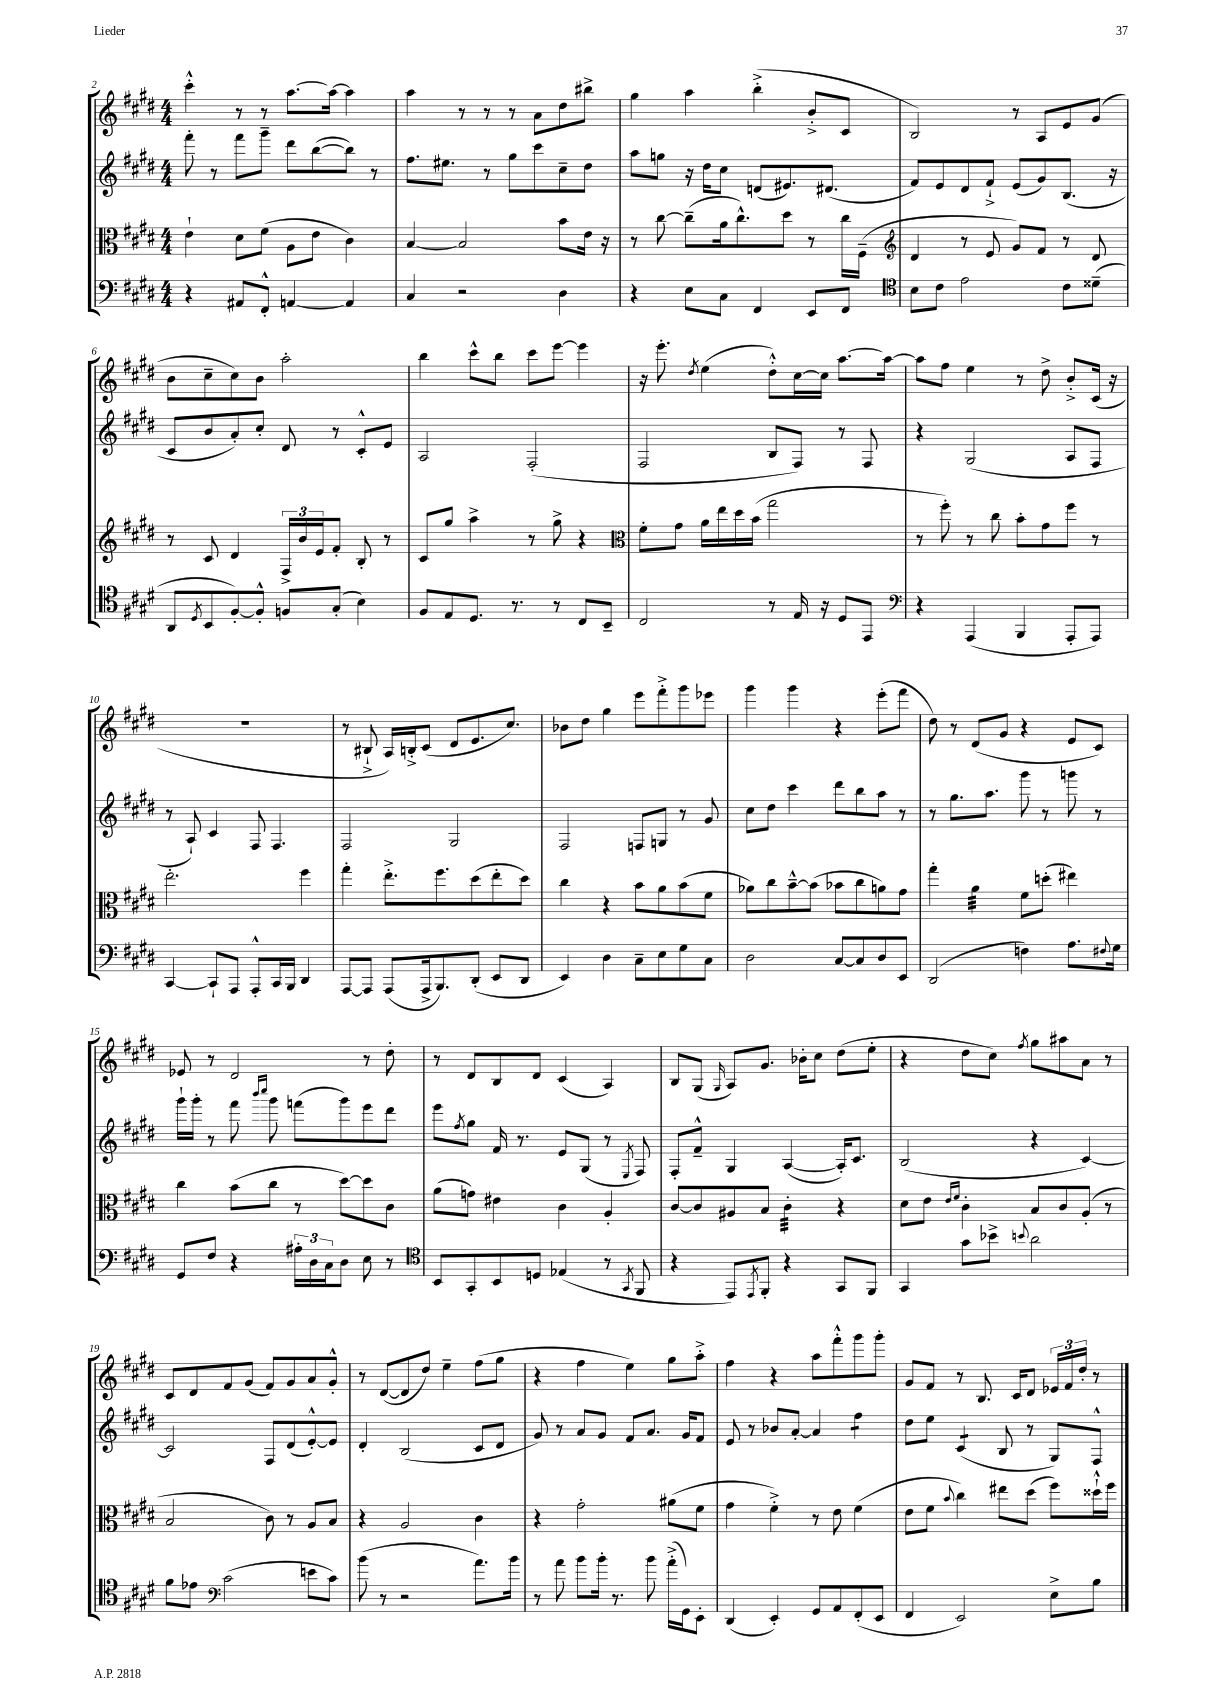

**kern	**kern	**kern	**kern
*staff4	*staff3	*staff2	*staff1
*clefF4	*clefC3	*clefG2	*clefG2
*k[f#c#g#d#]	*k[f#c#g#d#]	*k[f#c#g#d#]	*k[f#c#g#d#]
*M4/4	*M4/4	*M4/4	*M4/4
4r	4e`	8fff#'	4ccc#'^^
.	.	8r	.
8AA#	8d#	8fff#	8r
8FF#'^^	(8f#	8ggg#~	8r
[4AA	8A	8ddd#	[8.aa
.	8e	([8bb	.
.	.	.	16aa_
4AA]	4c#)	8bb])	4aa]
.	.	8r	.
=	=	=	=
4C#	[4B	8.ff#	4aa
.	.	8.ee#	.
2r	2B]	.	8r
.	.	8r	8r
.	.	8gg#	8r
.	.	8ccc#	8a
4D#	8b	8cc#~	8dd#
.	16e	8dd#	8bb#^
.	16r	.	.
=	=	=	=
4r	8r	8aa	4gg#
.	[8cc#	8gg	.
8E	(8cc#~]	16r	4aa
.	.	16dd#	.
8C#	16a	8cc#	.
.	8.cc#^^)	.	.
4FF#	.	(8d	(4bb'^
.	8dd#	8.e#)	.
8EE	8r	.	8b'^
.	.	(8.d#	.
8FF#	16cc#	.	8c#
.	(16F#~	.	.
=	=	=	=
*clefC4	*clefG2	*	*
8B	4d#	8f#)	2B)
8c#	.	8e	.
2e	8r	8d#	.
.	8e	8f#`^	.
.	8g#)	(8e	8r
.	8f#	8g#)	8A
8c#	8r	(8.B	8e
(8d##~	8d#	.	(8g#
.	.	16r	.
=	=	=	=
8AA	8r	8c#	8b
8qD#	.	.	.
8BB	8c#	8b	8cc#~
[8F#')	4d#	8a')	8cc#)
8F#'^^]	.	8cc#'	8b
8F	24F#^	8d#	2aa'
.	24b	.	.
.	24e	.	.
(8G#'	8f#'	8r	.
4B)	8B'	8c#'^^	.
.	8r	8e	.
=	=	=	=
8F#	8c#	2A	4bb
8E	8gg#	.	.
8.D#	4aa^	.	8ccc#^^
.	.	.	8bb
8.r	.	.	.
.	8r	(2F#'	8ccc#
8r	8gg#^	.	[8eee
8C#	4r	.	4eee]
8BB~	.	.	.
=	=	=	=
*	*clefC3	*	*
2C#	8f#'	2F#	16r
.	.	.	8.eee'
.	8g#	.	.
.	.	.	8qdd#
.	16a	.	(4ee
.	16ee	.	.
.	16dd#	.	.
.	(16b	.	.
8r	2gg#	8B	8dd#'^^)
16E	.	8F#)	[16cc#
16r	.	.	16cc#]
8D#	.	8r	[8.aa
8EE	.	8F#	.
.	.	.	16aa_
=	=	=	=
*clefF4	*	*	*
4r	8r	4r	8aa]
.	8ff#')	.	8ff#
(4AAA	8r	(2G#	4ee
.	8cc#	.	.
4BBB	8b'	.	8r
.	8g#	.	8dd#^
8AAA'	8ff#	8A	8b'^
8AAA)	8r	8F#	(16c#
.	.	.	16r
=	=	=	=
[4CC#	2.ee'	8r	1r
.	.	8A`)	.
8CC#`]	.	4c#	.
8AAA	.	.	.
8AAA'^^	.	8F#	.
16CC#	.	4.F#	.
16BBB	.	.	.
4DD#	4ff#	.	.
=	=	=	=
[8AAA	4gg#'	2F#	8r
8AAA]	.	.	8B#`^
(8AAA	8.ee'^	.	16A)
.	.	.	16B'^
16AAA^	.	.	(8c#
8.BBB)	8.ff#	.	.
.	.	2G#	8d#
(8DD#'	(8dd#	.	8.e
8EE	8ee'	.	.
.	.	.	8.cc#)
8DD#	8dd#)	.	.
=	=	=	=
4EE)	4cc#	2F#	8b-
.	.	.	8dd#
4D#	4r	.	4gg#
8C#~	8b	8F	8eee
8E	8a	8G	8fff#'^
8G#	(8b	8r	8ggg#
8C#	8f#	8g#	8eee-
=	=	=	=
2D#	8a-)	8cc#	4ggg#
.	8cc#	8dd#	.
.	[8b~^^	4ccc#	4ggg#
.	(8b]	.	.
[8C#	8b-	8ddd#	4r
8C#]	8cc#	8bb	.
8D#	8a)	8aa	(8eee'
8EE	8g#	8r	8fff#
=	=	=	=
(2DD#	4gg#'	8r	8dd#)
.	.	8.gg#	8r
.	4a	.	(8d#
.	.	8.aa	.
.	.	.	8g#
4F)	8f#	8ggg#	4r
.	(8dd'	8r	.
8.A	4ee#)	8ggg	8e
.	.	8r	8c#)
8qqF#	.	.	.
16G#	.	.	.
=	=	=	=
8GG#	4cc#	16ggg#`	8e-
.	.	16ggg#'	.
8F#	.	8r	8r
4r	(8b	8fff#	2d#
.	.	16qqbbb	.
.	.	16qqcccc#	.
.	8cc#	8ggg#	.
24A#'	8r	(8fff	.
24D#	.	.	.
24C#	.	.	.
8D#	[8dd#)	8ggg#)	.
8E	8dd#]	8eee	8r
8r	8c#	8ddd#	8dd#'
=	=	=	=
*clefC4	*	*	*
8BB	(8a	8eee	8r
.	.	8qff#	.
8GG#'	8g)	8gg#	8d#
8BB	4e#	16f#	8B
.	.	8.r	.
8D	.	.	8d#
(4E-	4c#	8e	(4c#
.	.	(8G#	.
8r	4A'	8r	4A)
8qGG#	.	8qE	.
8FF#	.	8F#)	.
=	=	=	=
4r	[8c#	8F#'	8B
.	8c#]	8f#~^^	(8G#
.	.	.	16qqG#
8EE)	8A#	4G#	8A)
8qEE	.	.	.
8FF#'	8B	.	8.g#
4r	4c#'	([4A	.
.	.	.	16b-'
.	.	.	8cc#
8GG#	4r	16A'])	(8dd#
.	.	8.c#	.
8FF#	.	.	8ee'
=	=	=	=
4GG#	8d#	(2B	4r
.	8e	.	.
.	16qqe	.	.
.	16qqf#	.	.
8g#	4c#'	.	8dd#
8b-^	.	.	8cc#)
8qqb	.	.	8qff#
2a	8B	4r	8gg#
.	8c#	.	8aa#
.	(8A'	[4c#)	8a
.	8r	.	8r
=	=	=	=
8f#	2B	2c#]	8c#
8e-	.	.	8d#
*clefF4	*	*	*
(2c#	.	.	8f#
.	.	.	(8g#
.	8c#)	8F#	8f#)
.	8r	(8d#	8g#
8e	8A	[8e'^^)	8a
8c#)	8B	8e]	8g#'^^
=	=	=	=
(8b	4r	4d#'	8r
8r	.	.	([8d#
2r	2A	(2B	8d#]
.	.	.	8dd#)
.	.	.	4ee~
8.a)	4c#	8c#	(8ff#
.	.	8d#	8gg#
16b	.	.	.
=	=	=	=
8r	4r	8g#)	4r
8a	.	8r	.
8b	2g#'	8a	4ff#
16b'	.	8g#	.
8.r	.	.	.
.	.	8f#	4ee)
8b	.	8.a	.
(16a'^	(8a#	.	8gg#
16GG#)	.	16g#	.
8EE'	8f#	8f#	8aa'^
=	=	=	=
(4DD#	4g#	8e	4ff#
.	.	8r	.
4EE')	4f#'^)	8b-	4r
.	.	[8a'	.
8GG#	8r	4a]	8aa
8AA	8e	.	8fff#'^^
(8FF#'	(4f#	4ff#	8ggg#
8EE	.	.	8ggg#'
=	=	=	=
4FF#	8e	8dd#	8g#
.	8f#	8ee	8f#
.	8qqb	.	.
2EE)	4cc#)	(4c#	8r
.	.	.	8.B
.	8ee#	8B	.
.	.	.	16c#
.	(8dd#	8r	8d#
8E^	8ff#)	8G#)	24e-
.	.	.	24f#
.	.	.	24dd#'
8B	16dd##`^^	8F#^^	8r
.	16ff#	.	.
==	==	==	==
*-	*-	*-	*-
